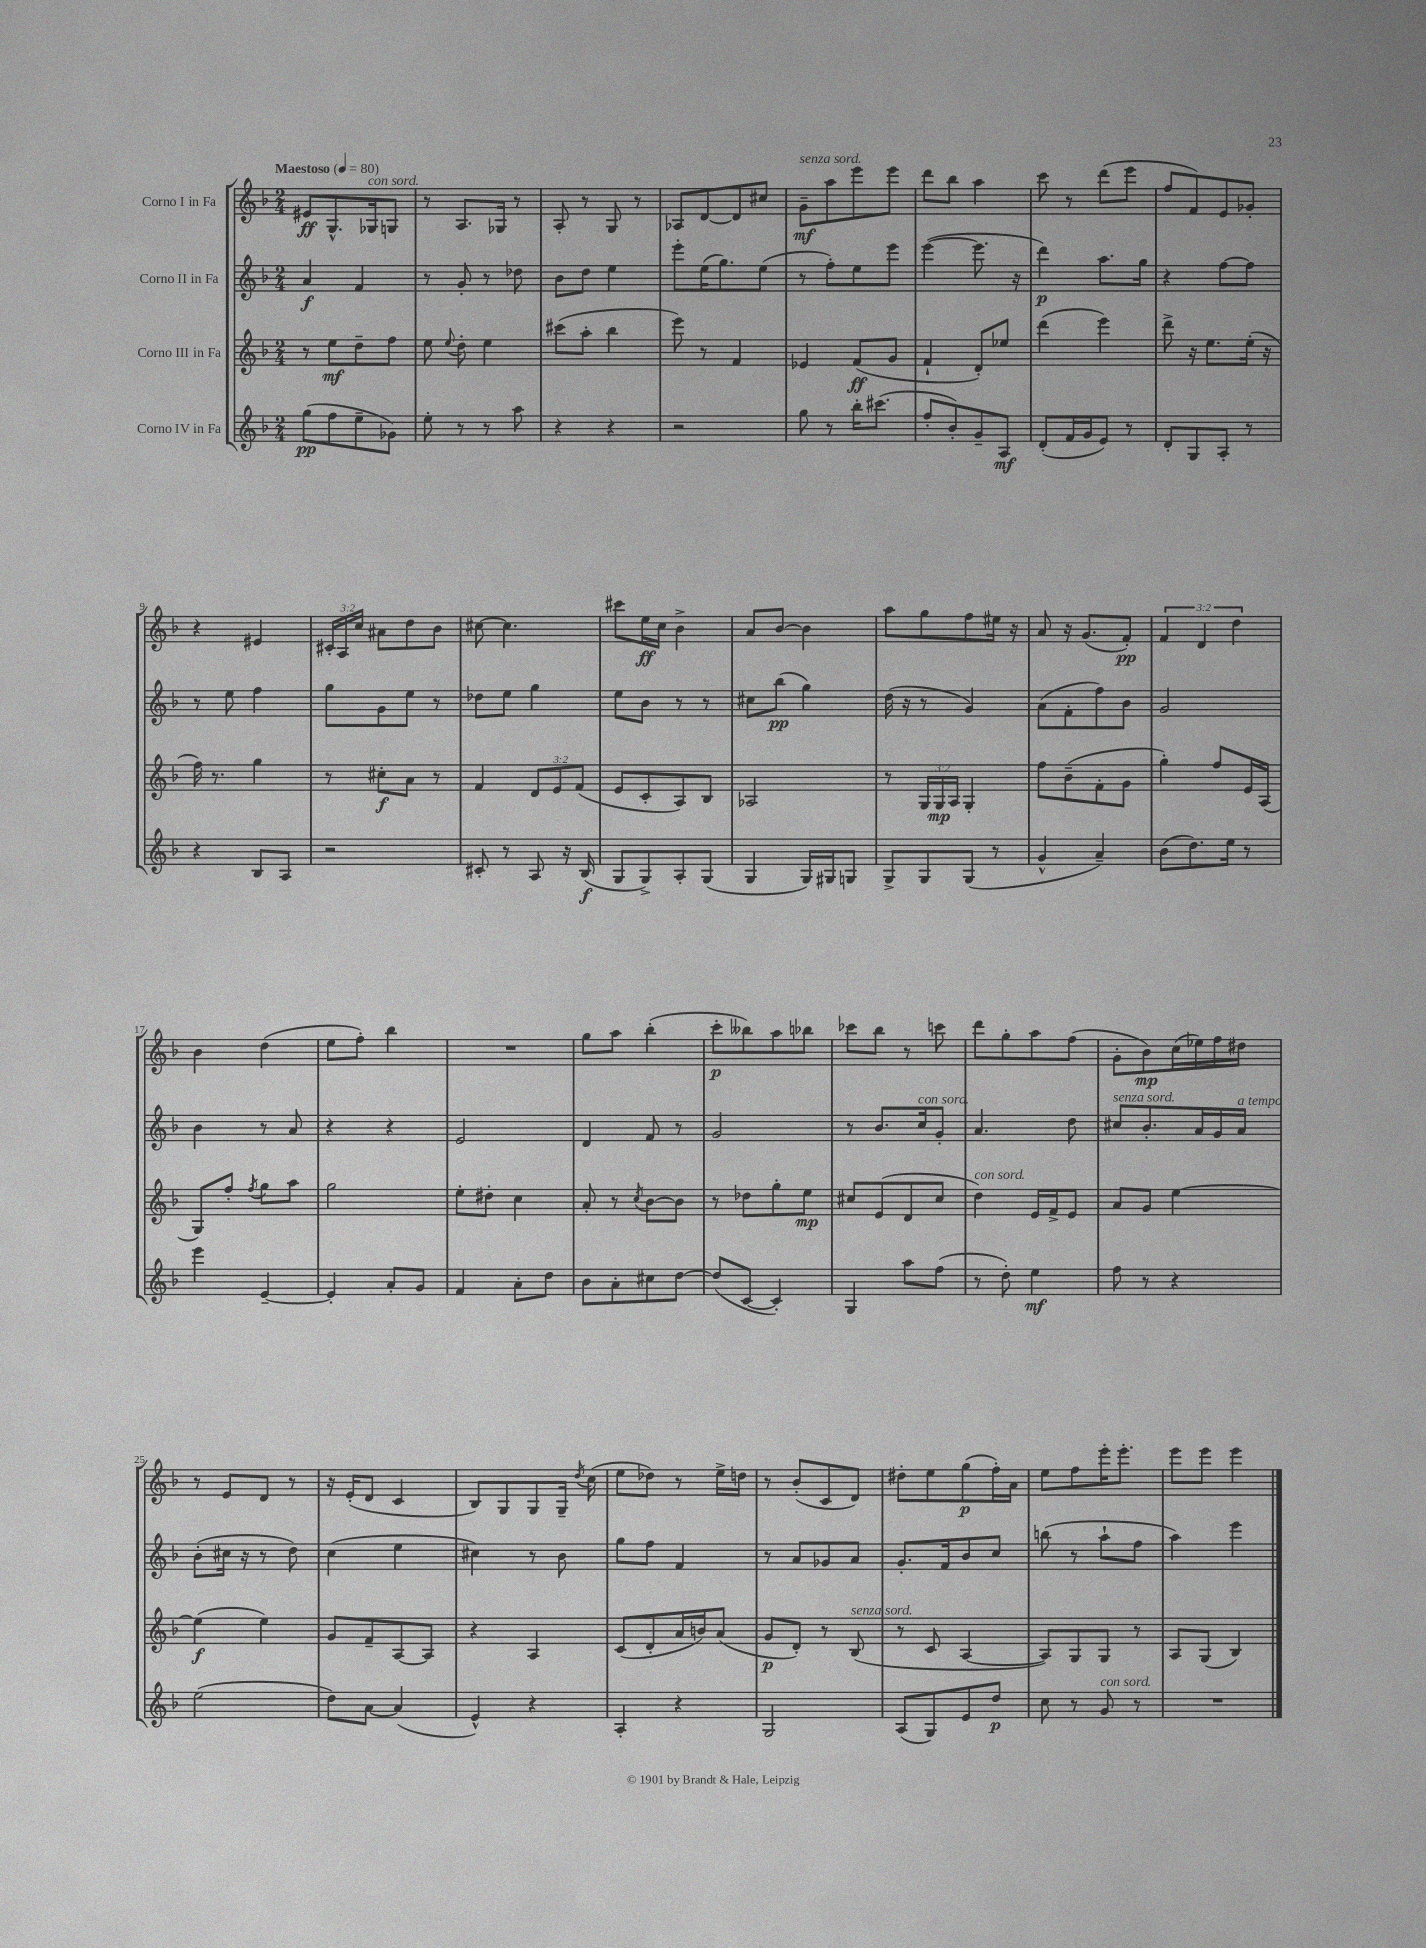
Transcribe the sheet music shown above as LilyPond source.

<<
\new StaffGroup <<
\new Staff = "s0" \with { instrumentName = "Corno I in Fa" } {
    \clef treble \key f \major \numericTimeSignature \time 2/4 \override Staff.TupletNumber.text = #tuplet-number::calc-fraction-text \tempo "Maestoso" 4 = 80
    \autoBeamOff eis'8[\ff g8.-^ ges16^\markup { \italic "con sord." } g8] |
    r8 a8.[ ges16] r8 |
    a8-. r8 g8 r8 |
    aes8[ d'8~ d'8 cis''8] |
    g'8[--\mf^\markup { \italic "senza sord." } a''8 e'''8 e'''8] |
    d'''8[ bes''8] a''4 |
    c'''8 r8 d'''8[( e'''8] |
    f''8[ f'8) e'8 ges'8]-. |
    r4 eis'4 |
    \tuplet 3/2 { cis'16[-. a16 c''16] } ais'8[ d''8 bes'8] |
    cis''8~ cis''4. |
    cis'''8[ e''16\ff c''16] bes'4-> |
    a'8[ bes'8]~ bes'4 |
    a''8[ g''8 f''8 eis''16] r16 |
    a'8 r16 g'8.[( f'8]-.\pp) |
    \tuplet 3/2 { f'4 d'4 d''4 } |
    bes'4 d''4( |
    e''8[ f''8]-.) bes''4 |
    R2 |
    g''8[ a''8] bes''4-.( |
    c'''8[-.\p beses''8) a''8 bes''8] |
    ces'''8[ bes''8] r8 c'''8 |
    d'''8[ g''8-. a''8 f''8]( |
    g'8[-. bes'8\mp) c''16( ees''16) f''16 dis''16] |
    r8 e'8[ d'8] r8 |
    r16 e'16[-.( d'8] c'4 |
    bes8[) g8 g8 g16]-- \acciaccatura { d''8 } c''16( |
    e''8[ des''8]) r8 e''16[-> d''16] |
    r8 bes'8[-.( c'8 d'8]) |
    dis''8[-. e''8 g''8\p( f''16-.) a'16] |
    e''8[ f''8 e'''16-. e'''8.]-. |
    e'''8[ e'''8] e'''4 \bar "|." |
}
\new Staff = "s1" \with { instrumentName = "Corno II in Fa" } {
    \clef treble \key f \major \numericTimeSignature \time 2/4
    \autoBeamOff a'4\f f'4 |
    r8 g'8-. r8 des''8 |
    bes'8[ d''8] e''4 |
    e'''8[-. e''16( g''8.) e''8]( |
    r8 f''8[-.) e''8 e'''8] |
    e'''4~( e'''8. r16 |
    d'''4\p) a''8.[ g''16] |
    r4 f''8[~ f''8] |
    r8 e''8 f''4 |
    g''8[ g'8 e''8] r8 |
    des''8[ e''8] g''4 |
    e''8[ bes'8] r8 r8 |
    cis''8[ bes''8]\pp( g''4) |
    d''16( r16 r8 g'4) |
    a'8[( f'8-. f''8) bes'8] |
    g'2 |
    bes'4 r8 a'8 |
    r4 r4 |
    e'2 |
    d'4 f'8 r8 |
    g'2 |
    r8 bes'8.[ c''16^\markup { \italic "con sord." } g'8]-. |
    a'4. d''8 |
    cis''8[^\markup { \italic "senza sord." } bes'8.-. a'16 g'16 a'16]^\markup { \italic "a tempo" } |
    bes'8[-.( cis''16] r16 r8 d''8) |
    c''4( e''4 |
    cis''4) r8 bes'8 |
    g''8[ f''8] f'4 |
    r8 a'8[ ges'8 a'8] |
    g'8.[-. f'16 bes'8 c''8] |
    b''8( r8 a''8[-! f''8] |
    a''4) e'''4 \bar "|." |
}
\new Staff = "s2" \with { instrumentName = "Corno III in Fa" } {
    \clef treble \key f \major \numericTimeSignature \time 2/4 \override Staff.TupletNumber.text = #tuplet-number::calc-fraction-text
    \autoBeamOff r8 e''8[\mf d''8-- f''8] |
    e''8 \appoggiatura { e''8 } d''8-. e''4 |
    cis'''8[( a''8]-. bes''4 |
    e'''8) r8 f'4 |
    ees'4 f'8[\ff( g'8] |
    f'4-! d'8[-.) ees''8] |
    d'''4( e'''4) |
    d'''8-> r16 e''8.[ e''16]-.( r16 |
    f''16) r8. g''4 |
    r8 cis''8[-.\f a'8] r8 |
    f'4 \tuplet 3/2 { d'8[ e'8 f'8]( } |
    e'8[ c'8-. a8) bes8] |
    aes2 |
    r8 \tuplet 3/2 { g16[ g16\mp a16] } g4-. |
    f''8[ bes'8--( f'8-. g'8] |
    g''4-.) f''8[ e'16 a16]( |
    g8[) f''8]-. \acciaccatura { f''8 } g''8[ a''8] |
    g''2 |
    e''8[-. dis''8]-. c''4 |
    a'8-. r8 \acciaccatura { c''8 } bes'8[~ bes'8] |
    r8 des''8[ g''8-. e''8]\mp |
    cis''8[ e'8( d'8 cis''8] |
    d''4^\markup { \italic "con sord." }) e'16[ f'16-> e'8] |
    a'8[ g'8] e''4~ |
    e''4\f( e''4) |
    g'8[ f'8-- a8~ a8] |
    r4 a4 |
    c'8[( d'8-. a'16 b'16) a'8]( |
    g'8[\p d'8]-.) r8 bes8^\markup { \italic "senza sord." }( |
    r8 c'8 a4~ |
    a8[) g8 g8] r8 |
    a8[ g8]( bes4) \bar "|." |
}
\new Staff = "s3" \with { instrumentName = "Corno IV in Fa" } {
    \clef treble \key f \major \numericTimeSignature \time 2/4
    \autoBeamOff g''8[\pp( f''8 e''8-- ges'8]) |
    e''8-. r8 r8 a''8 |
    r4 r4 |
    r2 |
    g''8 r8 bes''16[-. cis'''8.]( |
    f''8[-. bes'8-.) g'8-- a8]\mf |
    d'8[-.( f'16 g'16 e'8]) r8 |
    d'8[-. g8 a8]-. r8 |
    r4 bes8[ a8] |
    r2 |
    cis'8-. r8 a8 r16 bes16\f( |
    g8[ g8->) a8-. g8]( |
    g4 g16[) gis16 g8] |
    g8[-> g8 g8]( r8 |
    g'4-^ a'4--) |
    bes'8[( d''8.) e''16] r8 |
    e'''4 e'4~-- |
    e'4-. a'8[-. g'8] |
    f'4 a'8[-. d''8] |
    bes'8[ a'8-. cis''8 d''8]~ |
    d''8[( c'8]~ c'4-.) |
    g4 a''8[ f''8]( |
    r8 d''8-.) e''4\mf |
    f''8 r8 r4 |
    e''2( |
    d''8[) a'8]~ a'4( |
    e'4-^) r4 |
    a4-. r4 |
    g2 |
    a8[( g8) e'8 d''8]\p |
    c''8 r8 g'8^\markup { \italic "con sord." } r8 |
    R2 \bar "|." |
}
>>
>>
